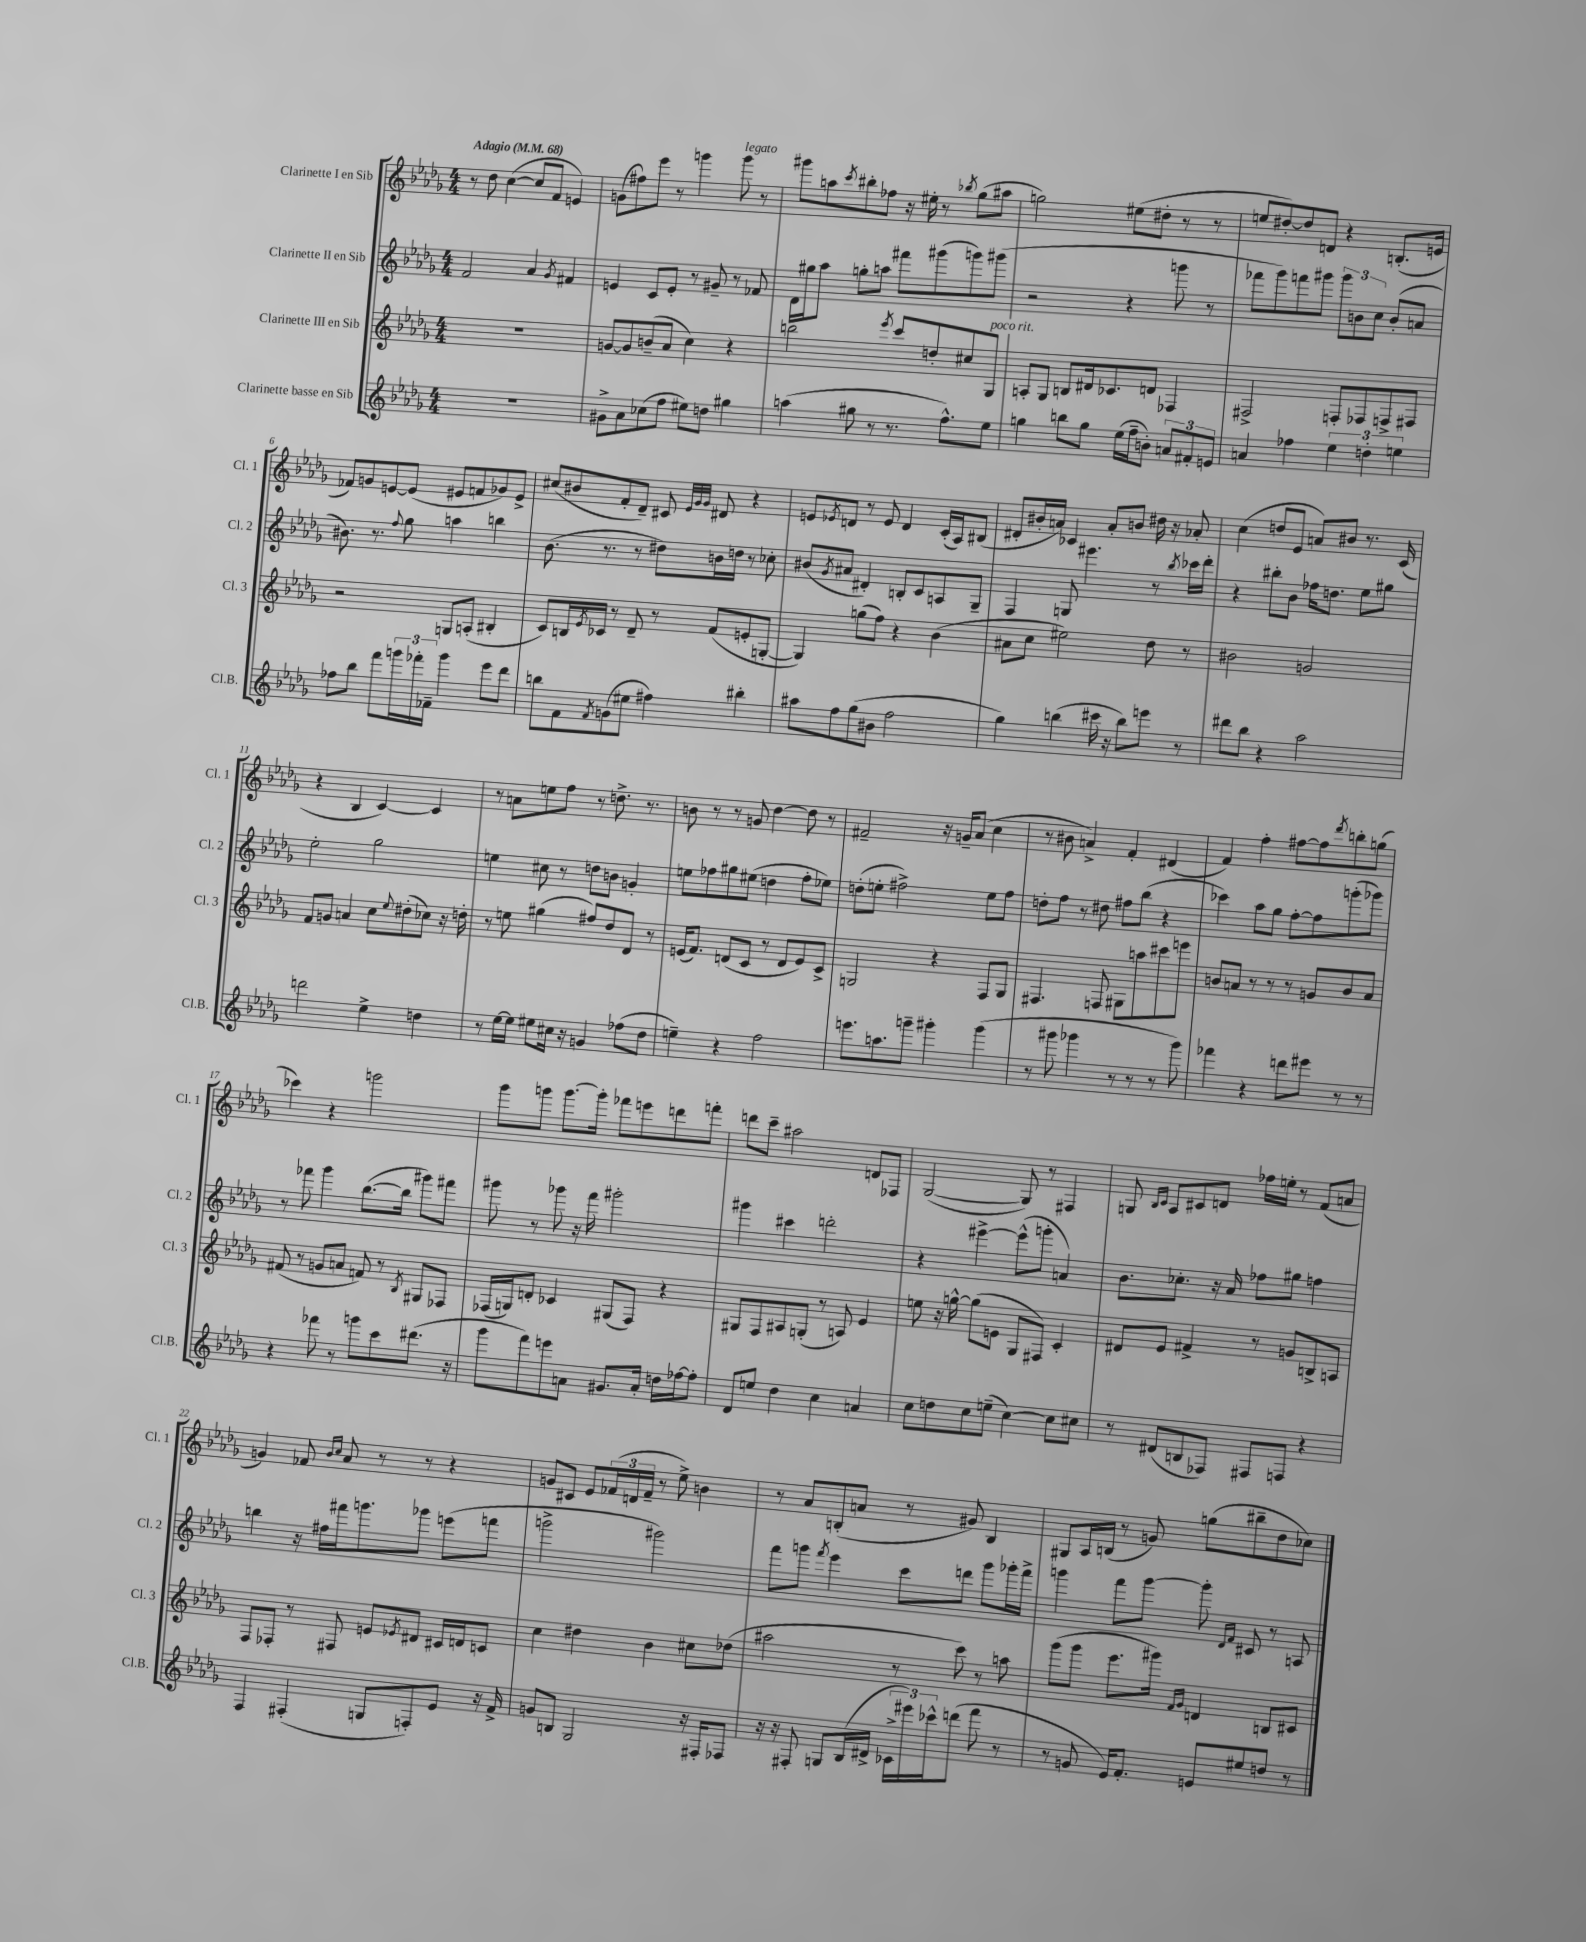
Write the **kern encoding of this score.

**kern	**kern	**kern	**kern
*staff4	*staff3	*staff2	*staff1
*clefG2	*clefG2	*clefG2	*clefG2
*k[b-e-a-d-g-]	*k[b-e-a-d-g-]	*k[b-e-a-d-g-]	*k[b-e-a-d-g-]
*M4/4	*M4/4	*M4/4	*M4/4
*MM68	*MM68	*MM68	*MM68
1r	1r	2f	8r
.	.	.	8dd-
.	.	.	([4cc
.	.	4a-	8cc]
.	.	.	8f
.	.	8qg-	.
.	.	4f#	4e)
=	=	=	=
8g#^	[8g	4e	(8g
8a-	8g]	.	8ff#)
(8cc-	(8b~	8c	8eee-
8ff	8a-	8e'	8r
8ee#)	4cc)	8r	4ggg
8dd	.	8g#~	.
4gg#	4r	8r	8ggg
.	.	8f-	8r
=	=	=	=
(4aa	2bb	16d-	8ggg#
.	.	16gg#	.
.	.	8aa-	8aa
.	.	.	8qccc
8gg#	.	8gg'	8bb#'
8r	.	8aa	8ff-
.	8qeee-	.	.
8.r	8ccc	8fff#	16r
.	.	.	16ee#'
.	8dd'	(8ggg#	8r
8.ff^^)	.	.	.
.	.	.	8qbb-
.	8cc#	8ggg)	(8gg-
8ee-	8G-	(8ggg#	8aa#
=	=	=	=
4gg	8A'	2r	2gg)
.	8G-	.	.
8bb	8B	.	.
8gg	16d#	.	.
.	8.c-	.	.
(16ee-	.	4r	(8ee#
16ff~	.	.	.
8b')	8d	.	8dd#'
12a	4F-	8ggg	8r
12f#'	.	.	.
.	.	8r	8r
12e	.	.	.
=	=	=	=
4a	2F#^	8fff-	8ee
.	.	8ggg-)	[8dd#')
4ff-	.	8fff	8dd#]
.	.	8ggg#	8d
6ee-	8F'	12ggg#	4r
.	.	12b	.
.	8F-	.	.
6dd'	.	12cc	.
.	8F^	(8b'	(8.B'
6ee	.	.	.
.	8F#	8a	.
.	.	.	16e
=	=	=	=
8ff-	2r	8.b#)	8f-)
8bb-	.	.	8g
.	.	8.r	.
8fff	.	.	[8e
.	.	8qqff	.
24ggg	.	8gg-	(8e]
24fff-'	.	.	.
24f-~	.	.	.
4ggg	8G	4aa	8e#
.	(8A'	.	8f
8eee-	4B#'	4bb	8g-)
8ddd-	.	.	8e#^
=	=	=	=
8bb	8c)	(8.b-	(8cc#
8f	16B	.	8b#
.	8qe-	.	.
.	16c-	8.r	.
8qf	.	.	.
(8g	8r	.	8f'
8ee#	8d-~	8r	8d-~)
4ff#)	8r	8dd#)	8c#
.	.	.	32qqe-
.	.	.	32qqg-
.	.	.	32qqg-
.	(8f	16b	8d#
.	.	16dd	.
4bb#'	8e'	8r	4r
.	[8G'	8cc-'	.
=	=	=	=
8aa#	4G])	(8b#	8e
.	.	8qg-	8qe-
8ff	.	8a#	8d
(8gg-	(8gg	4d#')	8r
8b#	8ff)	.	8e-
2ff	4r	8B'	4d
.	.	8c	.
.	(4b-	8A	(16c'
.	.	.	16A-)
.	.	8G-~	(8B#
=	=	=	=
4gg-)	8a#	4F	8d#'
.	8cc	.	16b#'
.	.	.	16a)
(4bb	2ee#)	8G	4c-
.	.	4.eee#	.
16ccc#	.	.	8a'
16r	.	.	.
8bb)	.	.	8b
8eee	8dd-	8r	16dd#
.	.	.	16r
.	.	8qbb-	.
8r	8r	16ccc-	8a-'
.	.	16ddd-'	.
=	=	=	=
8ddd#	2b#	4r	(4cc
8bb-	.	.	.
4r	.	8bb#'	8dd
.	.	8b-	8e-
2aa-	2g	16ff-	8a)
.	.	8.dd	.
.	.	.	8b#
.	.	8ee-	8.r
.	.	8gg#	.
.	.	.	(16c
=	=	=	=
2ddd	8f	2ee-'	4r
.	8g	.	.
.	4a	.	4B-
4ee-^	8cc	2gg-	[4c)
.	8qqee-	.	.
.	(8dd#'	.	.
4dd	8cc-)	.	4c]
.	16r	.	.
.	16dd'	.	.
=	=	=	=
8r	8r	4ee	8r
[16ee-	8ee	.	8a
16ee-]	.	.	.
8ee#	(4gg#	8cc#	8ee
16cc#	.	8r	8ff
16r	.	.	.
4g	8ff#)	8dd	8r
.	8dd-	8b	8.dd^
(8ff-	8d-	4g'	.
.	.	.	8.r
8dd-	8r	.	.
=	=	=	=
4ee~)	(16e	8ee	8b
.	8.f)	.	.
.	.	8ff-	8r
4r	(8d	8gg#	8r
.	8c	(8ee#	8g
2ff	8r	4dd	[4dd-
.	8d	.	.
.	8e)	8ff-'	8dd-]
.	8c^	8ee-)	8r
=	=	=	=
8.eee	2G	(8dd'	2f#~
.	.	8ee'	.
8.aa	.	.	.
.	.	2ff#^)	.
8ggg~	.	.	.
4ggg#'	4r	.	16r
.	.	.	16g~
.	.	.	(8a-
(4ggg#	8F	8ee	4cc
.	8G	8ff#	.
=	=	=	=
8r	4.F#	8dd'	8r
8ggg#	.	8ff	8b#
4ggg-	.	8r	4a^)
.	8F	8dd#	.
8r	8G#	8ff#	4f'
8r	8aa	(8bb-	.
8r	8ccc#	4r	(4d#
8ggg-)	8eee	.	.
=	=	=	=
4fff-	8b	4ccc-)	4f)
.	8a	.	.
4r	8r	8aa-	4ff'
.	8r	8gg-	.
8ddd	8r	[8ff'	[8ff#
8eee#	8g	8ff]	8ff#]
.	.	.	8qddd-
8r	8b	(8ggg'	8bb'
8r	8a	8ggg-)	(8gg
=	=	=	=
4r	(8f#	8r	4ccc-)
.	8r	8fff-	.
8fff-	8g	4ggg-	4r
8r	8a	.	.
8ggg	8f)	([8.bb-	2ggg
8ccc	8r	.	.
.	.	16bb-]	.
.	8qB-	.	.
(8.ddd#	8G#	8ggg#)	.
.	8F-	8fff#	.
16r	.	.	.
=	=	=	=
8ggg-	(16F-	8ggg#	8ggg-
.	16G)	.	.
8fff)	8d'	8r	8ggg
8eee	4c-	8ggg-	[8.ggg
8a	.	16r	.
.	.	16fff	16ggg']
8.g#	(8G#	2ggg#'	8fff-
.	8F-)	.	8eee
16a'	.	.	.
16dd	4r	.	8ddd
[16ff-	.	.	.
8ff-']	.	.	8fff'
=	=	=	=
8d-	8G#	4ggg#	8ddd
8ee	8F	.	8ccc~
4dd-	8A#	4ccc#	2aa#
.	(8G'	.	.
4cc	8r	2ddd'	.
.	8A)	.	.
4a	4e-	.	8d
.	.	.	8F-
=	=	=	=
8cc	8ee	4r	([2G-
8dd	16r	.	.
.	[16gg^^	.	.
8cc	(8gg]	[4eee#^	.
(8ee~	8e	.	.
[4cc)	8G-	(8eee#^^]	8G-])
.	8F#)	8ggg'	8r
8cc]	4c'	4a)	4F#
8cc#	.	.	.
=	=	=	=
8r	8d#	8.b-	8G
.	.	.	16qqB-
.	.	.	16qqc
(8d#	8e-	.	8A-
.	.	8.cc-'	.
8B	4f#^	.	8c#
8F-)	.	16r	8d
.	.	16a-	.
8F#	8r	8ff-	16ff-
.	.	.	16ee'
8F	8g	8gg#	8r
4r	8B^	4ff	(8f
.	8A	.	8a
=	=	=	=
4F	8F	4bb	4g)
.	8F-'	.	.
(4F#'	8r	16r	8f-
.	.	16ff#	.
.	.	.	16qqb-
.	.	.	16qqcc
.	8F#	16fff#	8a-
.	.	8.ggg	.
8G	8e	.	8r
.	8qe-	.	.
8F')	8d#	8ggg-	8r
8e-	16c#	(8eee	4r
.	16d	.	.
16r	8c	8fff	.
16f^	.	.	.
=	=	=	=
8g	4cc	2ggg^	8g
8B	.	.	8c#
2G-	4dd#	.	8e-
.	.	.	(24f-
.	.	.	24d
.	.	.	24f-~
.	4b-	2ggg#)	8r
.	.	.	8ee-^)
16r	8cc#	.	4b
16F#'	.	.	.
8F-	(8dd-	.	.
=	=	=	=
16r	2aa#	8fff	8r
16r	.	.	.
8F#'	.	8ggg	8a-
.	.	8qfff	.
8G	.	4eee-	(8B'
(16B-	.	.	8a
16d#^	.	.	.
24c-^	8r	8ccc	8r
24eee#)	.	.	.
24ccc-^^	.	.	.
(8ddd	8ccc)	8ddd	8g#)
8fff	8r	8ggg	4B
8r	8aa	16ggg-'	.
.	.	16fff^	.
=	=	=	=
8r	(8ggg-	4ggg	8G#
8g	8ggg-	.	16A-
.	.	.	(16B
16e-)	8.eee-	8fff	8r
8.f'	.	.	.
.	.	[8ggg	8g)
.	16ggg#)	.	.
.	16qqf	.	.
.	16qqg-	.	.
8e	4d	8ggg']	(8gg
.	.	16qqd-	.
.	.	16qqf	.
8ee#	.	8c#	8bb#~
8dd	8B	8r	8dd-
8r	8c#	8A	8cc-)
==	==	==	==
*-	*-	*-	*-
